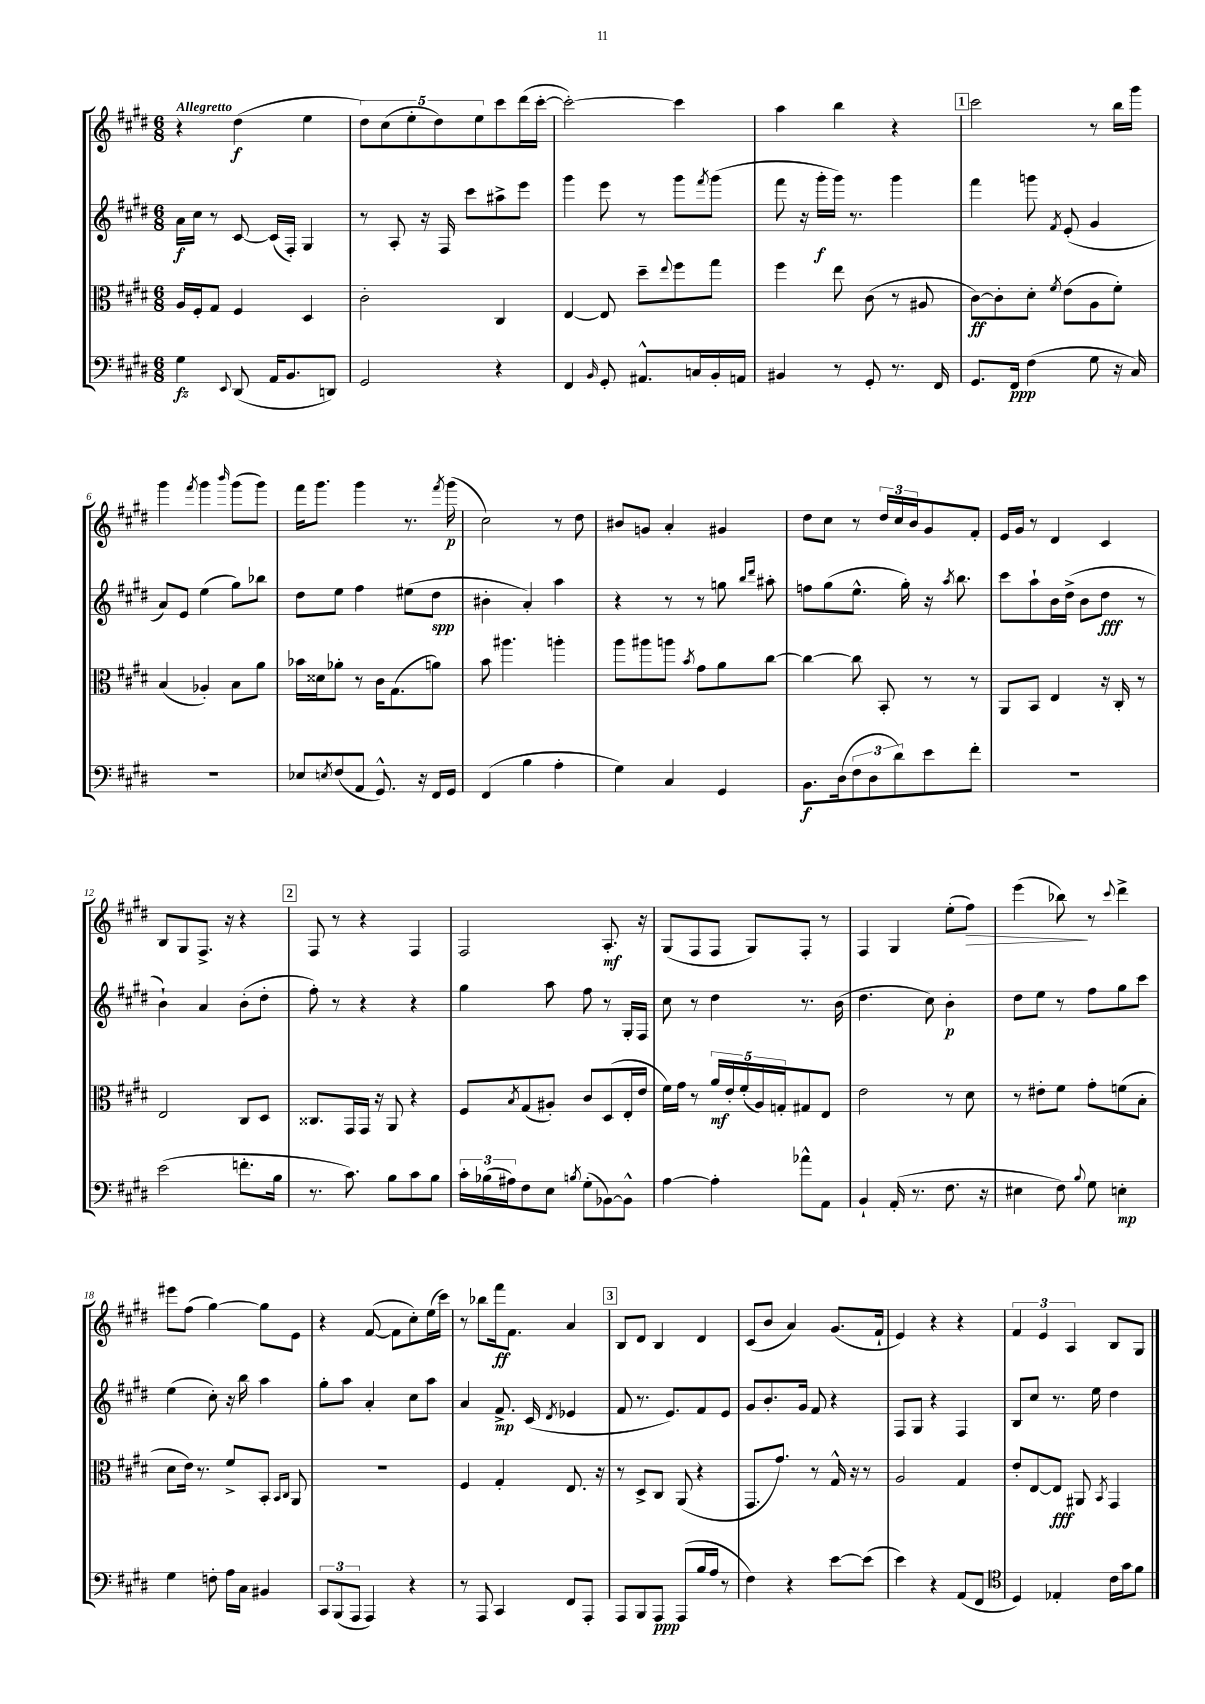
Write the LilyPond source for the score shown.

<<
\new StaffGroup <<
\new Staff = "s0" {
    \clef treble \key e \major \numericTimeSignature \time 6/8 \tempo "Allegretto"
    r4 dis''4\f( e''4 |
    \tuplet 5/4 { dis''8) cis''8( e''8-. dis''8) e''8 } cis'''8 dis'''16( cis'''16~-. |
    cis'''2~-.) cis'''4 |
    a''4 b''4 r4 |
    \mark \markup { \box "1" } cis'''2 r8 b''16 gis'''16 |
    gis'''4 \acciaccatura { fis'''8 } gis'''4 \grace { b'''16 } gis'''8( gis'''8) |
    fis'''16 gis'''8. gis'''4 r8. \acciaccatura { fis'''8 } gis'''16\p( |
    cis''2) r8 dis''8 |
    bis'8 g'8 a'4-. gis'4 |
    dis''8 cis''8 r8 \tuplet 3/2 { dis''16 cis''16 b'16 } gis'8 fis'8-. |
    e'16 gis'16 r8 dis'4 cis'4 |
    b8 gis8 fis8.-> r16 r4 |
    \mark \markup { \box "2" } fis8 r8 r4 fis4 |
    fis2 a8.-.\mf r16 |
    gis8( fis8 fis8 gis8) fis8-. r8 |
    fis4 gis4 e''8-.( fis''8\>) |
    e'''4( bes''8\!) r8 \appoggiatura { cis'''8 } dis'''4-> |
    eis'''8 fis''8( gis''4~) gis''8 e'8 |
    r4 fis'8~( fis'8 cis''8-.) e''16( cis'''16) |
    r8 bes''8 fis'''16\ff fis'8. a'4 |
    \mark \markup { \box "3" } b8 dis'8 b4 dis'4 |
    cis'8( b'8 a'4) gis'8.( fis'16-! |
    e'4) r4 r4 |
    \tuplet 3/2 { fis'4 e'4 a4 } b8 gis8 \bar "|." |
}
\new Staff = "s1" {
    \clef treble \key e \major \numericTimeSignature \time 6/8
    a'16\f cis''16 r8 cis'8~ cis'16( fis16-.) gis4 |
    r8 a8-. r16 fis16 cis'''8 ais''8-> e'''8 |
    gis'''4 e'''8 r8 gis'''8 \acciaccatura { fis'''8 } gis'''8( |
    fis'''8 r16 gis'''16-.\f gis'''16) r8. gis'''4 |
    \mark \markup { \box "1" } fis'''4 g'''8 \acciaccatura { fis'8 } e'8-.( gis'4 |
    a'8) e'8 e''4( gis''8) bes''8 |
    dis''8 e''8 fis''4 eis''8( dis''8\spp |
    bis'4-. a'4-.) a''4 |
    r4 r8 r8 g''8 \grace { b''16 dis'''16 } ais''8-. |
    f''8 gis''8( e''8.-^ gis''16-.) r16 \acciaccatura { a''8 } b''8. |
    cis'''8 a''8-! b'16 dis''16->( b'8 dis''8\fff r8 |
    b'4-!) a'4 b'8-.( dis''8-. |
    \mark \markup { \box "2" } fis''8-.) r8 r4 r4 |
    gis''4 a''8 fis''8 r8 gis16-. fis16 |
    cis''8 r8 dis''4 r8. b'16( |
    dis''4. cis''8) b'4-.\p |
    dis''8 e''8 r8 fis''8 gis''8 cis'''8 |
    e''4( cis''8-.) r16 b''16 a''4 |
    gis''8-. a''8 a'4-. cis''8 a''8 |
    a'4 fis'8.->\mp cis'16( \acciaccatura { dis'8 } ees'4 |
    \mark \markup { \box "3" } fis'8 r8. e'8.) fis'8 e'8 |
    gis'8 b'8.-. gis'16 fis'8 r4 |
    fis8 gis8 r4 fis4 |
    b8 cis''8 r8. e''16 dis''4 \bar "|." |
}
\new Staff = "s2" {
    \clef alto \key e \major \numericTimeSignature \time 6/8
    a16 fis16-. gis8 fis4 dis4 |
    cis'2-. cis4 |
    e4~ e8 dis''8-- \appoggiatura { e''8 } fis''8 gis''8 |
    fis''4 e''8 cis'8( r8 ais8 |
    \mark \markup { \box "1" } cis'8~\ff) cis'8-. dis'8-. \acciaccatura { fis'8 } e'8( a8 fis'8-.) |
    b4( aes4-.) b8 a'8 |
    bes'16 disis'16 aes'8-. r8 cis'16 gis8.( a'8) |
    b'8 ais''4. a''4-. |
    a''8 ais''8 a''8 \acciaccatura { b'8 } gis'8 a'8 cis''8~ |
    cis''4~ cis''8 b,8-. r8 r8 |
    a,8 b,8 e4 r16 cis16-. r8 |
    e2 cis8 dis8 |
    \mark \markup { \box "2" } cisis8. gis,16 gis,16 r16 a,8 r4 |
    fis8 \acciaccatura { b8 } gis8( ais8-.) cis'8 dis8( e16-. e'16 |
    fis'16) gis'16 r8 \tuplet 5/4 { a'16\mf e'16-. fis'16-.( a16) g16-. } gis8 e8 |
    e'2 r8 dis'8 |
    r8 eis'8-. fis'8 gis'8-. f'8( b8-. |
    dis'8 e'16) r8. fis'8-> b,8-. \grace { b,16 cis16 } a,8 |
    R2. |
    fis4 gis4-. e8. r16 |
    \mark \markup { \box "3" } r8 dis8-> cis8 a,8( r4 |
    gis,8. gis'8.) r8 gis16-^ r16 r8 |
    a2 gis4 |
    e'8-. e8~ e8\fff ais,8 \acciaccatura { b,8 } gis,4 \bar "|." |
}
\new Staff = "s3" {
    \clef bass \key e \major \numericTimeSignature \time 6/8
    gis4\fz \appoggiatura { e,8 } dis,8( a,16 b,8. d,8) |
    gis,2 r4 |
    fis,4 \grace { b,16 } gis,8-. ais,8.-^ c16 b,16-. a,16 |
    bis,4 r8 gis,8-. r8. fis,16 |
    \mark \markup { \box "1" } gis,8. fis,16\ppp fis4( gis8 r16 cis16) |
    R2. |
    ees8 \acciaccatura { e8 } fis8( a,8 gis,8.-^) r16 fis,16 gis,16 |
    fis,4( b4 a4-. |
    gis4) cis4 gis,4 |
    b,8.\f dis16( \tuplet 3/2 { fis8 dis8 dis'8) } e'8 fis'8-. |
    R2. |
    e'2( f'8.-. b16 |
    \mark \markup { \box "2" } r8. cis'8.) b8 cis'8 b8 |
    \tuplet 3/2 { cis'16-. bes16( ais16) } fis8 e8 \acciaccatura { b8 } gis8-.( bes,8~) bes,8-^ |
    a4~ a4-. aes'8-^ a,8 |
    b,4-! a,16-.( r8. fis8. r16 |
    eis4 fis8) \appoggiatura { b8 } gis8 e4-.\mp |
    gis4 f8-. a16 cis16 bis,4 |
    \tuplet 3/2 { cis,8 b,,8( a,,8 } a,,4) r4 |
    r8 a,,8 cis,4 fis,8 a,,8-. |
    \mark \markup { \box "3" } a,,8 b,,8 a,,8\ppp a,,8( b16 a16 r8 |
    fis4) r4 e'8~ e'8( |
    e'4) r4 a,8( fis,8 |
    \clef tenor dis4) ees4-. cis'16 gis'16 fis'8 \bar "|." |
}
>>
>>
